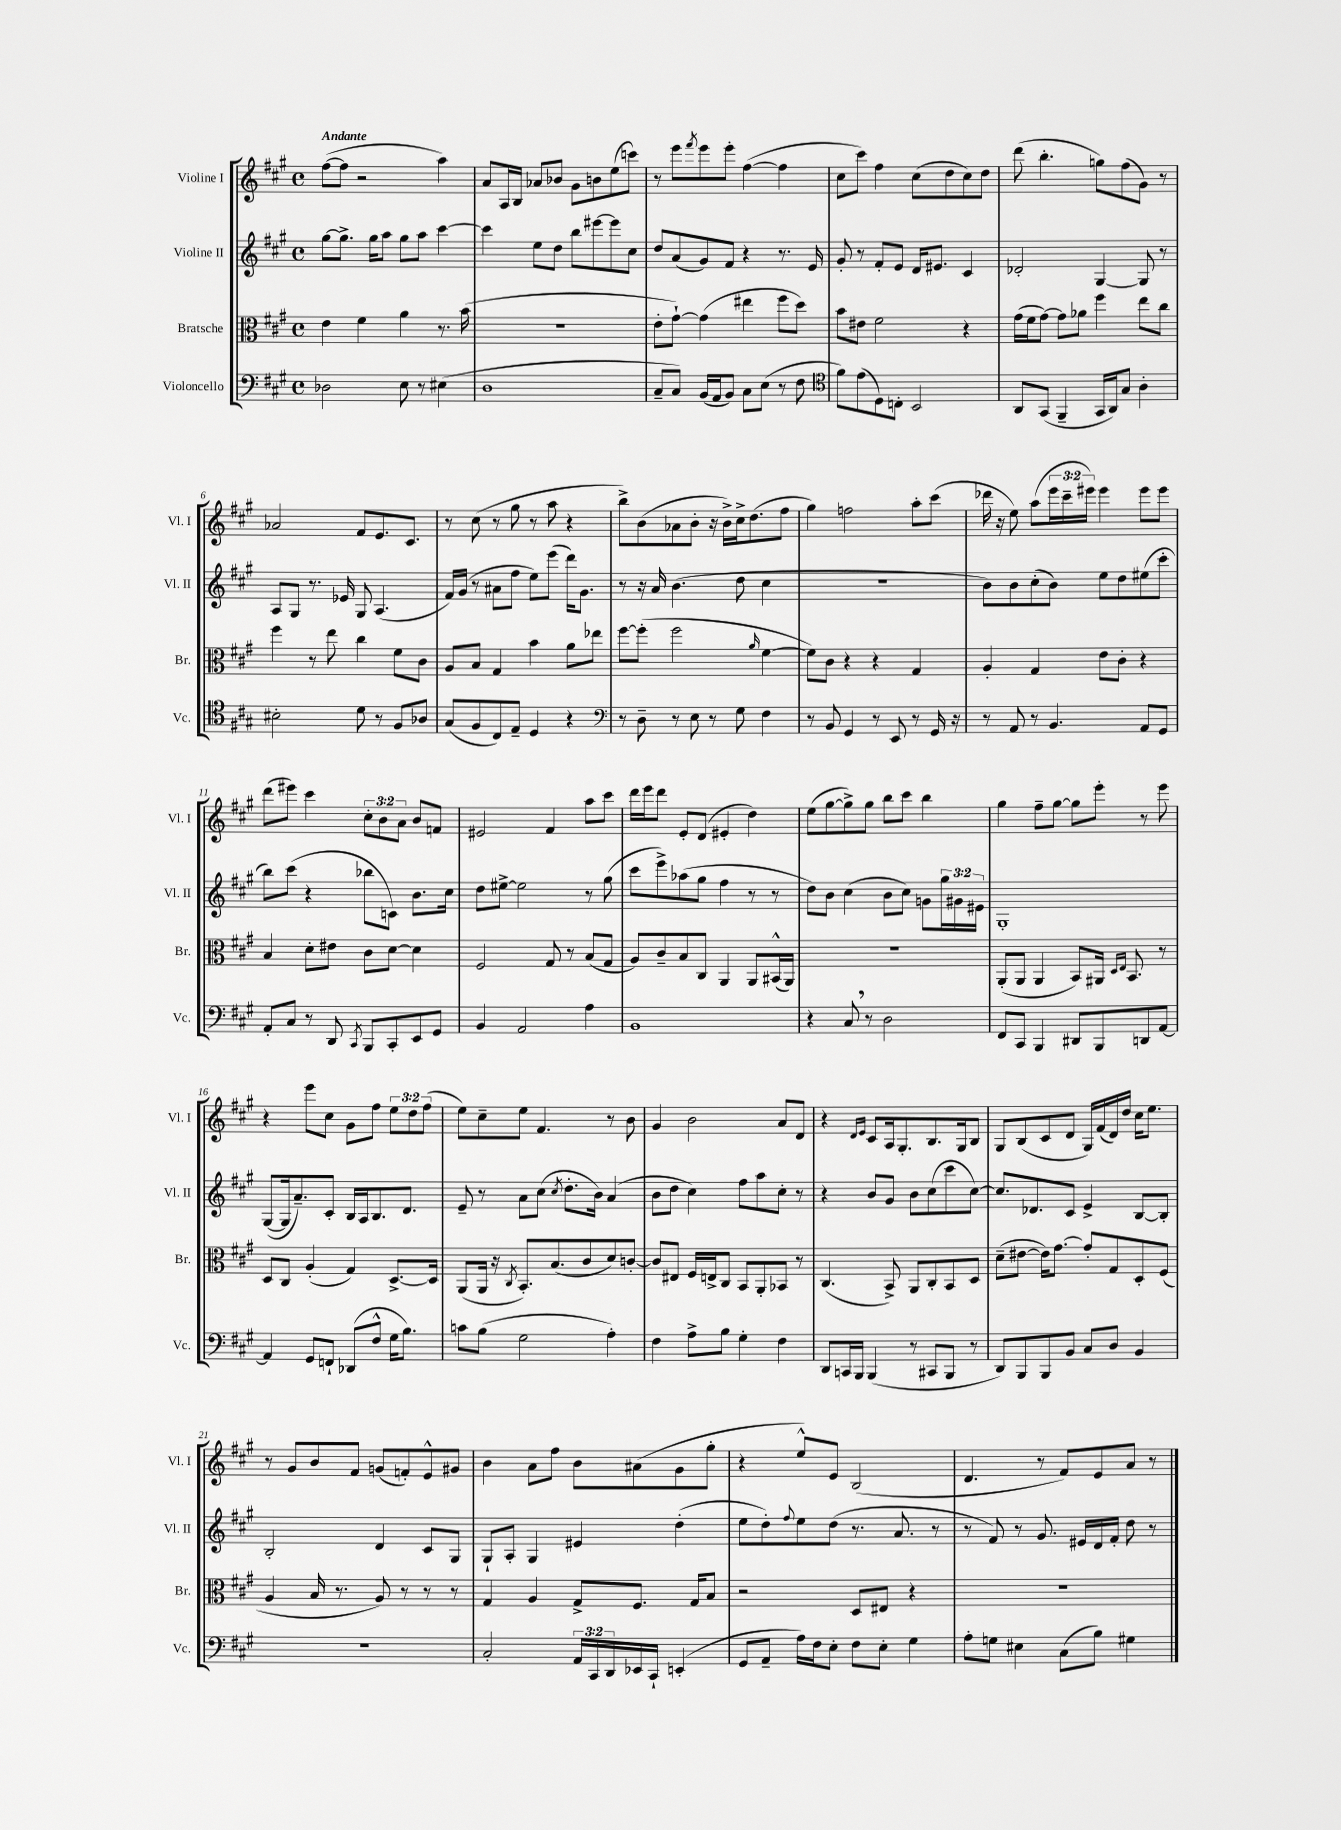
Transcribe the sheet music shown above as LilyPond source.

<<
\new StaffGroup <<
\new Staff = "s0" \with { instrumentName = "Violine I" shortInstrumentName = "Vl. I" } {
    \clef treble \key a \major \defaultTimeSignature \time 4/4 \override Staff.TupletNumber.text = #tuplet-number::calc-fraction-text \tempo "Andante"
    fis''8~( fis''8 r2 a''4) |
    a'8 a16 b16 aes'8 bes'8 gis'8 b'8 e''8( c'''8) |
    r8 e'''8 \acciaccatura { fis'''8 } e'''8 e'''8-. fis''4~( fis''4 |
    cis''8 cis'''8) fis''4 cis''8( d''8 cis''8) d''8 |
    d'''8( b''4.-. g''8) fis''8( gis'8) r8 |
    aes'2 fis'8 e'8. cis'8. |
    r8 cis''8( r8 gis''8 r8 a''8 r4 |
    b''8->) b'8( aes'8 b'8-. r16 b'16->) cis''16-> d''8.( fis''8 |
    gis''4) f''2 a''8-. cis'''8( |
    des'''16 r16 e''8) a''8( \tuplet 3/2 { e'''16 cis'''16-- eis'''16) } eis'''4 eis'''8 eis'''8 |
    d'''8( eis'''8) cis'''4 \tuplet 3/2 { cis''8-. b'8 a'8 } b'8 f'8 |
    eis'2 fis'4 a''8 cis'''8 |
    d'''16 e'''16 d'''8 e'8-. d'8( eis'4-. d''4) |
    e''8( gis''8~ gis''8->) gis''8 b''8 cis'''8 b''4 |
    gis''4 fis''8-- gis''8~ gis''8 e'''8-. r8 e'''8 |
    r4 e'''8 cis''8 gis'8 fis''8 \tuplet 3/2 { e''8 d''8 fis''8( } |
    e''8) cis''8-- e''8 fis'4. r8 b'8 |
    gis'4 b'2 a'8 d'8 |
    r4 \grace { d'16 e'16 } cis'8 a16 gis8.-. b8. gis16 b8 |
    gis8 b8( cis'8 d'8 gis16) fis'16( d'16) d''16 cis''16 e''8. |
    r8 gis'8 b'8 fis'8 g'8( f'8-.) e'8-^ gis'8 |
    b'4 a'8 fis''8 b'8 ais'8( gis'8 gis''8-. |
    r4 e''8-^) e'8 b2( |
    d'4. r8 fis'8) e'8 a'8 r8 \bar "|." |
}
\new Staff = "s1" \with { instrumentName = "Violine II" shortInstrumentName = "Vl. II" } {
    \clef treble \key a \major \defaultTimeSignature \time 4/4 \override Staff.TupletNumber.text = #tuplet-number::calc-fraction-text
    gis''8~ gis''8.-> gis''16 a''8 gis''8 a''8 cis'''4~ |
    cis'''4 e''8 d''8 b''8 eis'''8~ eis'''8 cis''8 |
    d''8 a'8( gis'8) fis'8 r4 r8. e'16 |
    gis'8-. r8 fis'8-. e'8 d'16 eis'8. cis'4 |
    des'2-. gis4~ gis8 r8 |
    a8 gis8 r8. ees'16 gis8 a4.( |
    fis'16) gis'16( r8 ais'8 fis''8 e''8) e'''8( d'''16) gis'8. |
    r8 r16 a'16 b'4.( d''8 cis''4 |
    R1 |
    b'8) b'8 cis''8-.( b'8) e''8 d''8 eis''8( cis'''8-. |
    b''8) cis'''8( r4 bes''8 c'8) b'8. cis''16 |
    d''8 eis''8~-> eis''2 r8 gis''8( |
    cis'''8 e'''8->) aes''8( gis''8 fis''4 r8 r8 |
    d''8) b'8 cis''4( b'8 cis''8) g'8 \tuplet 3/2 { gis''16 gis'16 eis'16 } |
    gis1-. |
    gis8~( gis16 a'8.--) cis'8-. b16 a16 b8. d'8. |
    e'8-- r8 a'8 cis''8( \acciaccatura { cis''8 } d''8.-. b'16) a'4( |
    b'8 d''8 cis''4) fis''8 a''8 cis''8-. r8 |
    r4 b'8 gis'8 b'8 cis''8( cis'''8 cis''8~) |
    cis''8. des'8. cis'8 e'4-> b8~ b8-. |
    b2-. d'4 cis'8 gis8 |
    gis8-! a8-. gis4 eis'4 d''4-.( |
    e''8 d''8-.) \appoggiatura { fis''8 } e''8 d''8( r8. a'8. r8 |
    r8 fis'8) r8 gis'8. eis'16 d'16 fis'16-. d''8 r8 \bar "|." |
}
\new Staff = "s2" \with { instrumentName = "Bratsche" shortInstrumentName = "Br." } {
    \clef alto \key a \major \defaultTimeSignature \time 4/4
    e'4 fis'4 a'4 r8. b'16( |
    R1 |
    e'8-. gis'8~-!) gis'4( eis''4 fis''8 d''8) |
    b'8 eis'8 fis'2 r4 |
    gis'16( fis'16 gis'8~) gis'8 aes'8 fis''4 e''8 cis''8 |
    fis''4 r8 e''8 cis''4 fis'8 cis'8 |
    a8 b8 gis4 b'4 a'8 ees''8 |
    fis''8~ fis''8-.( fis''2 \grace { a'16 } fis'4~ |
    fis'8) cis'8 r4 r4 gis4 |
    a4-. gis4 e'8 cis'8-. r4 |
    b4 d'8-. eis'8 cis'8 d'8~ d'4 |
    fis2 gis8 r8 b8( gis8 |
    a8) cis'8-- b8 cis8 a,4 a,8 bis,16-^( a,16) |
    R1 |
    a,8-.( a,8 a,4 b,8) ais,16 \grace { d16 e16 } b,8. r8 |
    d8 cis8 a4-.( gis4) d8.~-> d16 |
    a,8( a,16 r16 \acciaccatura { cis8 } b,8.-.) b8.( cis'8 d'8) c'8~-. |
    c'8 eis8 fis16 e16-> cis8 b,8 a,8-. bes,8 r8 |
    cis4.( b,8->) a,8 cis8-. b,8 d8 |
    d'8--( eis'8~ eis'16) gis'8.~ gis'8-. gis8 d8-. fis8( |
    a4 b16 r8. a8) r8 r8 r8 |
    gis4 a4 gis8-> fis8. gis16 b8 |
    r2 d8 eis8 r4 |
    r1 \bar "|." |
}
\new Staff = "s3" \with { instrumentName = "Violoncello" shortInstrumentName = "Vc." } {
    \clef bass \key a \major \defaultTimeSignature \time 4/4 \override Staff.TupletNumber.text = #tuplet-number::calc-fraction-text
    des2 e8 r8 eis4( |
    d1 |
    cis8-- cis8) b,16( a,16 b,8) cis8 e8( r8 fis8 |
    \clef tenor fis'8) e'8( d8) c8-. b,2 |
    a,8 gis,8( fis,4-- gis,16 a,16) gis8 a4-. |
    bis2-. d'8 r8 fis8 aes8 |
    gis8( fis8 cis8) e8-- d4 r4 |
    \clef bass r8 d8-- r8 e8 r8 gis8 fis4 |
    r8 b,8 gis,4 r8 e,8 r8 gis,16 r16 |
    r8 a,8 r8 b,4. a,8 gis,8 |
    a,8-. cis8 r8 d,8 \acciaccatura { cis,8 } b,,8 cis,8-. e,8 gis,8 |
    b,4 a,2 a4 |
    b,1 |
    r4 cis8 \breathe r8 d2 |
    fis,8 cis,8 b,,4 dis,8 b,,8 d,8 a,8~ |
    a,4 gis,8 f,8-! des,8( fis8-^ gis16 b8.) |
    c'8 b8( gis2 a4-.) |
    fis4 a8-> b8 gis4-. fis4 |
    d,8 c,16 b,,16 b,,4( r8 cis,8 b,,8 r8 |
    d,8) b,,8 b,,8 b,8 cis8 d8 b,4 |
    r1 |
    cis2-. \tuplet 3/2 { a,16 cis,16 d,16 } ees,16 cis,16-! e,4-.( |
    gis,8 a,8-- a16) fis16 e8-. fis8 e8-. gis4 |
    a8-. g8 eis4 cis8( b8) gis4 \bar "|." |
}
>>
>>
